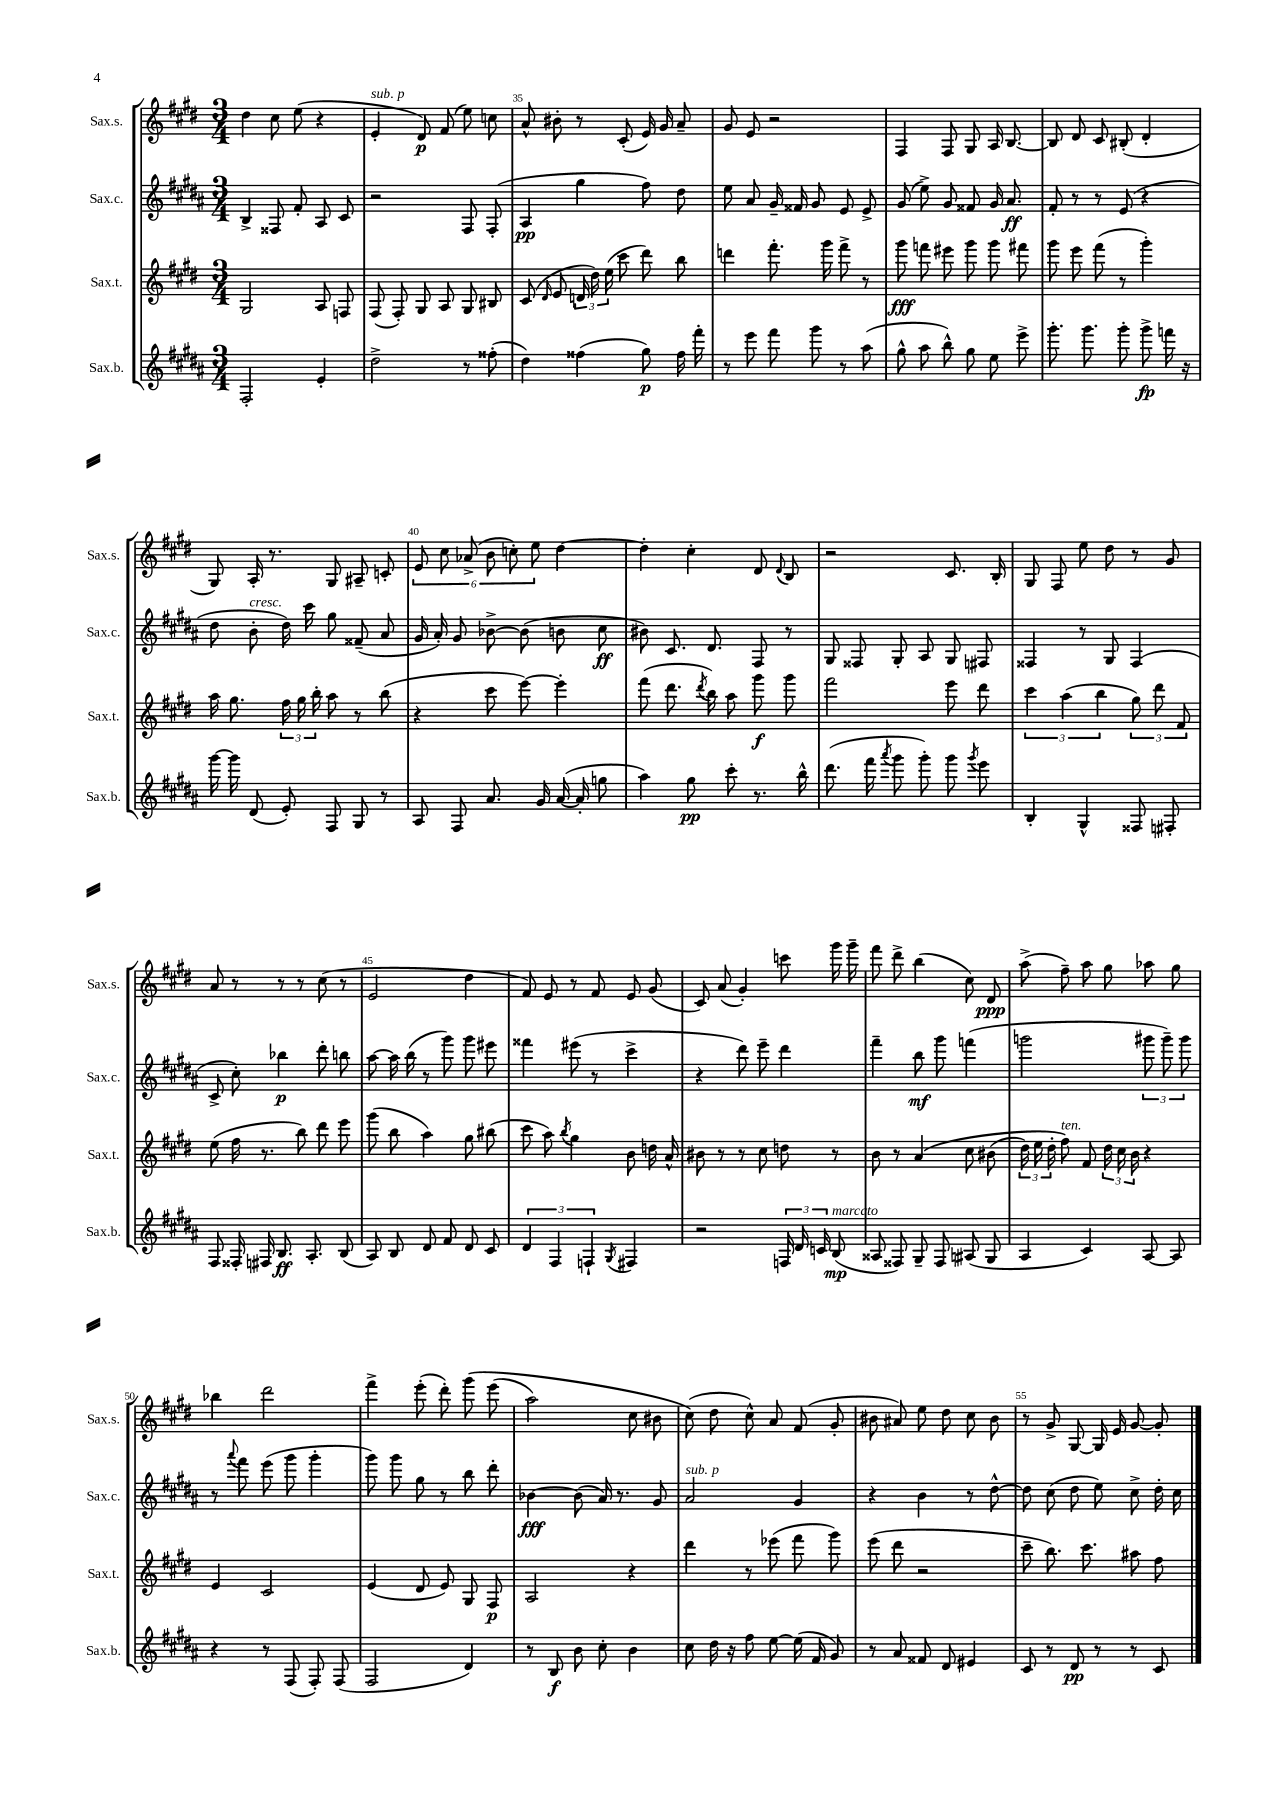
<<
\new StaffGroup <<
\new Staff = "s0" \with { instrumentName = "Sax.s." shortInstrumentName = "Sax.s." } {
    \clef treble \key e \major \numericTimeSignature \time 3/4
    \autoBeamOff dis''4 cis''8 e''8( r4 |
    e'4-.^\markup { \italic "sub. p" } dis'8\p) fis'8( e''8) c''8 |
    a'8-^ bis'8-. r8 cis'8-.( e'16) gis'16 a'8-- |
    gis'8 e'8 r2 |
    fis4 fis8 gis8 a16 b8.~ |
    b8 dis'8 cis'8 bis8-.( dis'4-. |
    gis8) a16-. r8. gis8 ais8-- c'8-. |
    \tuplet 6/4 { e'8 cis''8 aes'8->( b'8 c''8-.) e''8 } dis''4~ |
    dis''4-. cis''4-. dis'8 \appoggiatura { dis'8 } b8 |
    r2 cis'8. b16-. |
    gis8 fis8 e''8 dis''8 r8 gis'8 |
    a'8 r8 r8 r8 cis''8( r8 |
    e'2 dis''4 |
    fis'8) e'8 r8 fis'8 e'8 gis'8( |
    cis'8) a'8( gis'4-.) c'''8 gis'''16 gis'''16-- |
    fis'''8 dis'''8-> b''4( cis''8) dis'8\ppp |
    a''8->( fis''8--) a''8 gis''8 aes''8 gis''8 |
    bes''4 dis'''2 |
    fis'''4-> e'''8-.( dis'''8-.) gis'''8\( e'''8( |
    a''2) cis''8 bis'8 |
    cis''8(\) dis''8 cis''8-^) a'8 fis'8( gis'8-. |
    bis'8 ais'8) e''8 dis''8 cis''8 bis'8 |
    r8 gis'8-> gis8~ gis16 e'16 gis'8~ gis'8-. \bar "|." |
}
\new Staff = "s1" \with { instrumentName = "Sax.c." shortInstrumentName = "Sax.c." } {
    \clef treble \key b \major \numericTimeSignature \time 3/4
    \autoBeamOff b4-> fisis8 fis'8-. ais8 cis'8 |
    r2 fis8 fis8-.( |
    ais4\pp gis''4 fis''8) dis''8 |
    e''8 ais'8 gis'16-- fisis'16 gis'8 e'8 e'8-> |
    gis'8( e''8->) gis'8 fisis'8 gis'16 ais'8.\ff |
    fis'8-. r8 r8 e'8( r4 |
    dis''8 b'8-.^\markup { \italic "cresc." } dis''16) cis'''16 gis''8 fisis'8--( ais'8 |
    gis'16 ais'16-.) gis'8 bes'8~-> bes'8( b'8 cis''8\ff |
    bis'8) cis'8. dis'8. fis8 r8 |
    gis8 fisis8 gis8-. ais8 gis8 fis8 |
    fisis4 r8 gis8 fisis4( |
    cis'8-> cis''8-.) bes''4\p dis'''8-. b''8 |
    ais''8~ ais''16 b''16( r8 gis'''8) gis'''8 eis'''8 |
    fisis'''4 eis'''8( r8 cis'''4-> |
    r4 dis'''8) e'''8-- dis'''4 |
    fis'''4-- b''8\mf gis'''8 f'''4( |
    g'''2 \tuplet 3/2 { gis'''8 gis'''8--) gis'''8 } |
    r8 \appoggiatura { ais'''8 } fis'''8 e'''8( gis'''8 gis'''4-. |
    gis'''8) gis'''8 gis''8 r8 b''8 dis'''8-. |
    bes'4~\fff bes'8( ais'16) r8. gis'8 |
    ais'2^\markup { \italic "sub. p" } gis'4 |
    r4 b'4 r8 dis''8~-^ |
    dis''8 cis''8( dis''8 e''8) cis''8-> dis''16-. cis''16 \bar "|." |
}
\new Staff = "s2" \with { instrumentName = "Sax.t." shortInstrumentName = "Sax.t." } {
    \clef treble \key e \major \numericTimeSignature \time 3/4
    \autoBeamOff gis2 a8 f8 |
    fis8( fis8-.) gis8 a8 gis8 bis8 |
    cis'8( \grace { dis'16 } e'8 \tuplet 3/2 { d'16 dis''16) e''16( } cis'''8 dis'''8) b''8 |
    d'''4 fis'''8.-. gis'''16 fis'''8-> r8 |
    gis'''8\fff f'''8 eis'''8 gis'''8 gis'''8 fis'''8 |
    gis'''8 e'''8 fis'''8( r8 gis'''4-.) |
    a''16 gis''8. \tuplet 3/2 { fis''16 gis''16 b''16-. } a''8 r8 b''8( |
    r4 cis'''8 e'''8~) e'''4-. |
    fis'''8( dis'''8. \acciaccatura { dis'''8 } b''16) a''8 gis'''8\f gis'''8 |
    fis'''2 e'''8 dis'''8 |
    \tuplet 3/2 { cis'''4 a''4( b''4 } \tuplet 3/2 { gis''8) dis'''8 fis'8 } |
    e''8( fis''16 r8. b''8) dis'''8 e'''8 |
    gis'''8( b''8 a''4) gis''8 bis''8( |
    cis'''8 a''8) \acciaccatura { b''8 } gis''4 b'8 d''16 a'16-^ |
    bis'8 r8 r8 cis''8 d''8 r8 |
    b'8 r8 a'4\( cis''8 bis'8( |
    \tuplet 3/2 { dis''16) e''16 dis''16-. } fis''8^\markup { \italic "ten." }\) fis'8 \tuplet 3/2 { dis''16 cis''16 b'16 } r4 |
    e'4 cis'2 |
    e'4( dis'8 e'8) gis8 fis8\p |
    a2 r4 |
    dis'''4 r8 ees'''8( fis'''8 gis'''8) |
    e'''8( dis'''8 r2 |
    cis'''8-- b''8.) cis'''8. ais''8 fis''8 \bar "|." |
}
\new Staff = "s3" \with { instrumentName = "Sax.b." shortInstrumentName = "Sax.b." } {
    \clef treble \key b \major \numericTimeSignature \time 3/4
    \autoBeamOff fis2-. e'4-. |
    dis''2-> r8 fisis''8-.( |
    dis''4) fisis''4( gis''8\p) fisis''16 fis'''16-. |
    r8 e'''8 fis'''8 gis'''8 r8 ais''8( |
    gis''8-^ ais''8 b''8-^) gis''8 e''8 e'''8-> |
    gis'''8.-. gis'''8. gis'''8-. gis'''8->\fp f'''16 r16 |
    gis'''16~ gis'''16 dis'8( e'8-.) fis8 gis8 r8 |
    ais8 fis8 ais'8. gis'16 ais'16~( ais'16-. g''8 |
    ais''4) gis''8\pp cis'''8-. r8. b''16-^ |
    dis'''8.( fis'''16 \acciaccatura { ais'''8 } gis'''8 gis'''8-.) gis'''8 \acciaccatura { gis'''8 } e'''8 |
    b4-. gis4-^ fisis8 fis8-. |
    fis8 fisis16-. fis16 b8.\ff ais8.-. b8( |
    ais8) b8 dis'8 fis'8 dis'8 cis'8 |
    \tuplet 3/2 { dis'4 fis4 f4-! } \acciaccatura { gis8 } fis4 |
    r2 \tuplet 3/2 { f16 dis'16 c'16 } b8\mp^\markup { \italic "marcato" }( |
    aisis8 fisis8) gis8-- fisis8 ais8( gis8 |
    ais4 cis'4) ais8~ ais8 |
    r4 r8 fis8( fis8-.) fis8( |
    fis2 dis'4) |
    r8 b8\f b'8 cis''8-. b'4 |
    cis''8 dis''16 r16 fis''8 e''8~ e''16( fis'16 gis'8) |
    r8 ais'8 fisis'8 dis'8 eis'4 |
    cis'8 r8 dis'8\pp r8 r8 cis'8 \bar "|." |
}
>>
>>
\layout { \context { \Score currentBarNumber = #33 \override BarNumber.break-visibility = ##(#f #t #t) barNumberVisibility = #(every-nth-bar-number-visible 5) } }
